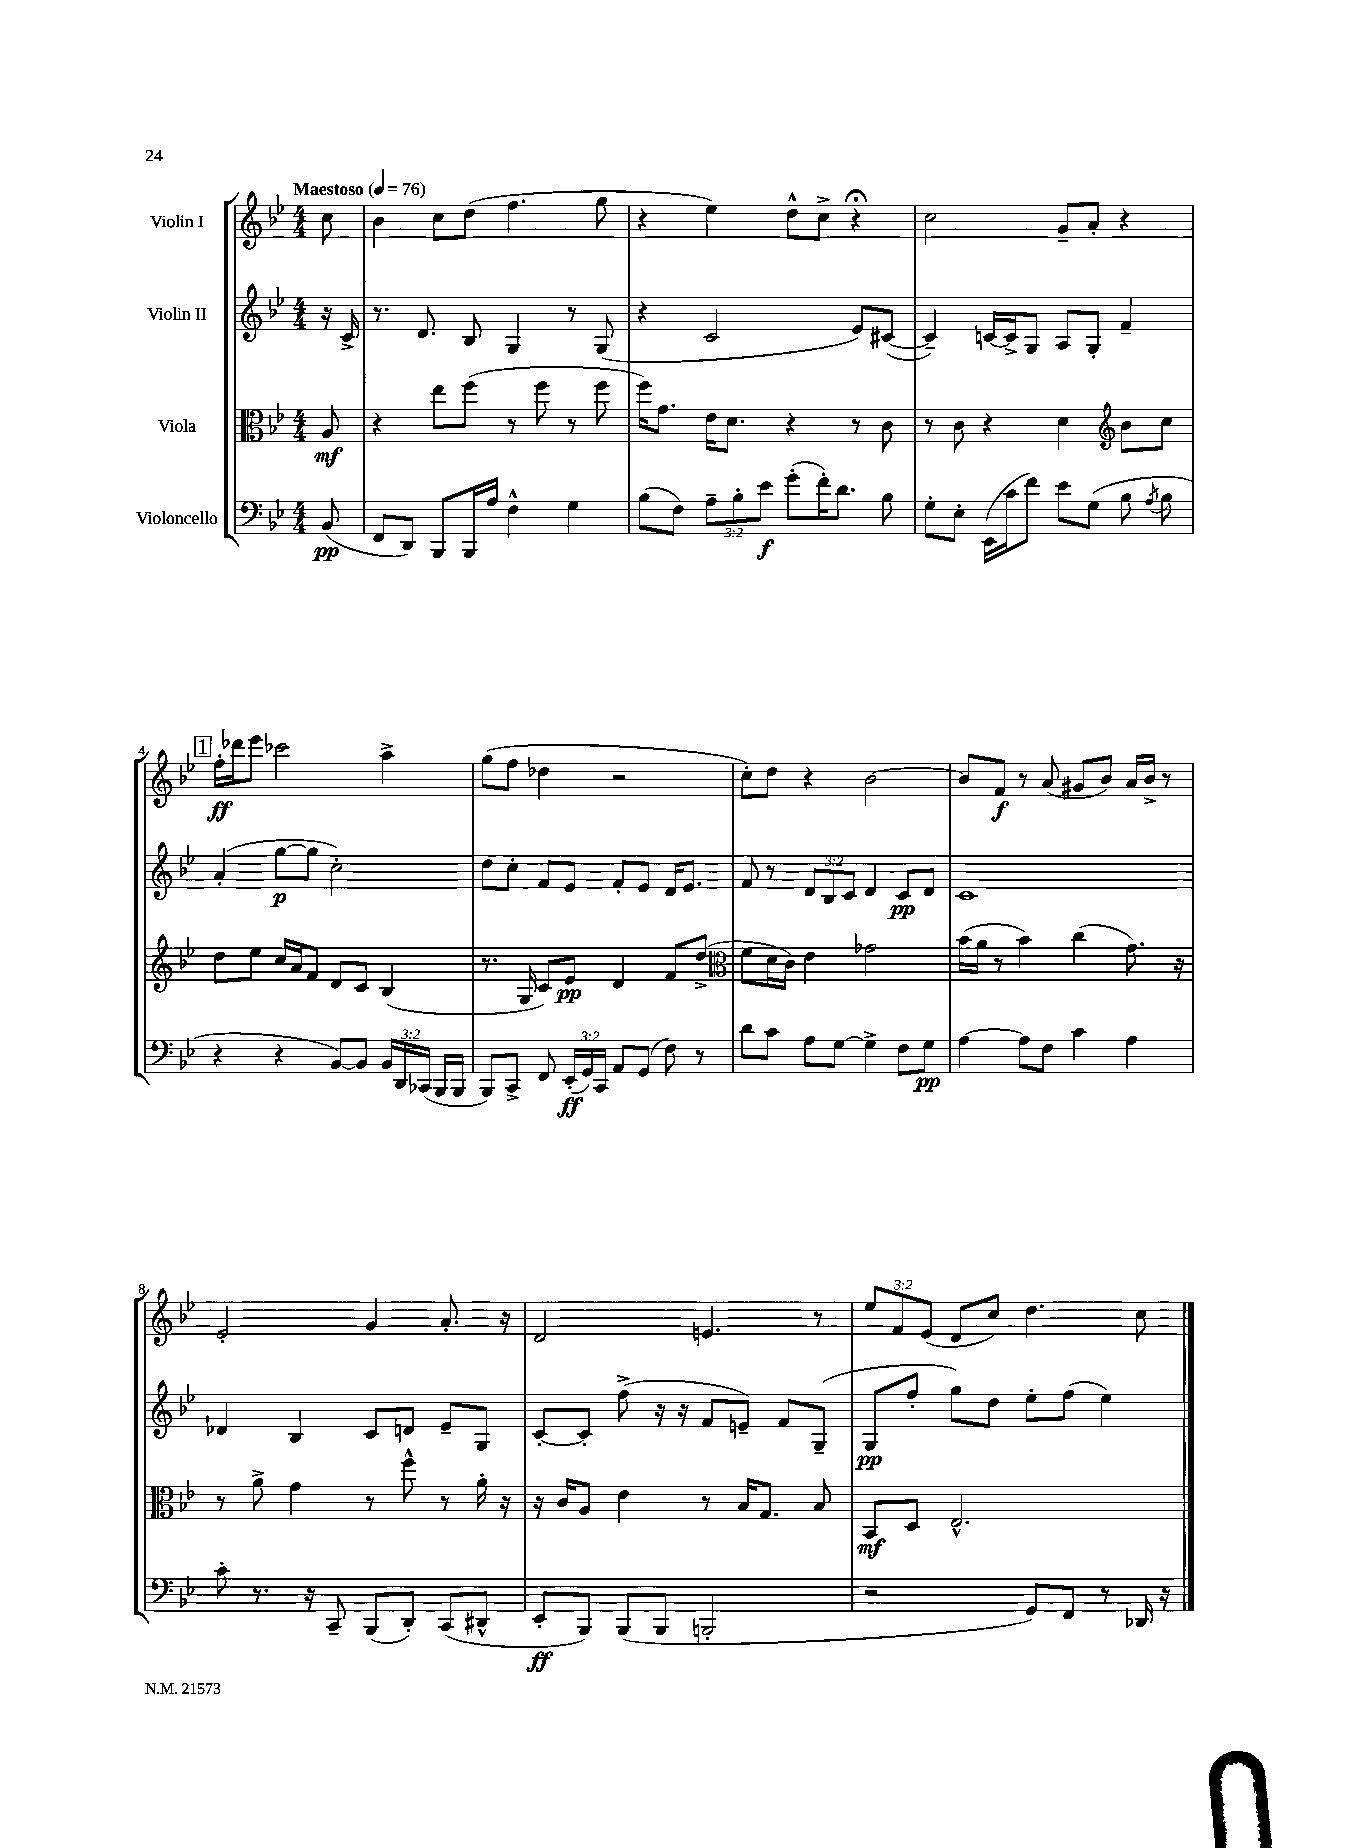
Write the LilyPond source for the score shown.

<<
\new StaffGroup <<
\new Staff = "s0" \with { instrumentName = "Violin I" } {
    \clef treble \key bes \major \numericTimeSignature \time 4/4 \override Staff.TupletNumber.text = #tuplet-number::calc-fraction-text \partial 8 \tempo "Maestoso" 4 = 76
    \autoBeamOff c''8 |
    bes'4 c''8[ d''8]( f''4. g''8 |
    r4 ees''4) d''8[-^ c''8]-> r4\fermata |
    c''2 g'8[-- a'8]-. r4 |
    \mark \markup { \box "1" } f''16[-.\ff des'''16 ees'''8] ces'''2 a''4-> |
    g''8[( f''8] des''4 r2 |
    c''8[-.) d''8] r4 bes'2~ |
    bes'8[ f'8]\f r8 a'8( gis'8[ bes'8]) a'16[ bes'16]-> r8 |
    ees'2-. g'4 a'8.-. r16 |
    d'2 e'4. r8 |
    \tuplet 3/2 { ees''8[ f'8 ees'8]( } d'8[ c''8]) d''4. c''8 \bar "|." |
}
\new Staff = "s1" \with { instrumentName = "Violin II" } {
    \clef treble \key bes \major \numericTimeSignature \time 4/4 \override Staff.TupletNumber.text = #tuplet-number::calc-fraction-text \partial 8
    \autoBeamOff r16 c'16-> |
    r8. d'8. bes8 g4 r8 g8( |
    r4 c'2 ees'8[) cis'8]~( |
    cis'4--) c'16[~ c'16-> g8] a8[ g8]-. f'4-- |
    \mark \markup { \box "1" } a'4-.( g''8[~\p g''8] c''2-.) |
    d''8[ c''8]-. f'8[ ees'8] f'8[-. ees'8] d'16[ ees'8.] |
    f'8 r8 \tuplet 3/2 { d'8[ bes8 c'8] } d'4 c'8[\pp d'8] |
    c'1 |
    des'4 bes4 c'8[ d'8] ees'8[-- g8] |
    c'8[~-. c'8]-. f''8->( r16 r16 f'8[ e'8]--) f'8[ g8]--( |
    g8[\pp f''8]-. g''8[) d''8] ees''8[-. f''8]( ees''4) \bar "|." |
}
\new Staff = "s2" \with { instrumentName = "Viola" } {
    \clef alto \key bes \major \numericTimeSignature \time 4/4 \partial 8
    \autoBeamOff a8\mf |
    r4 ees''8[ f''8]( r8 f''8 r8 f''8 |
    f''16[) g'8.] ees'16[ d'8.] r4 r8 c'8 |
    r8 c'8 r4 d'4 \clef treble bes'8[ c''8] |
    \mark \markup { \box "1" } d''8[ ees''8] c''16[ a'16 f'8] d'8[ c'8] bes4( |
    r8. g16 c'8[) ees'8]\pp d'4 f'8[ d''8]->( |
    \clef alto f'8[ d'16 c'16]) ees'4 ges'2 |
    bes'16[( a'16] r8 bes'4) c''4( g'8.) r16 |
    r8 a'8-> g'4 r8 f''8-^ r8 a'16-. r16 |
    r16 c'16[ a8] ees'4 r8 bes16[ g8.] bes8 |
    bes,8[\mf d8] ees2.-^ \bar "|." |
}
\new Staff = "s3" \with { instrumentName = "Violoncello" } {
    \clef bass \key bes \major \numericTimeSignature \time 4/4 \override Staff.TupletNumber.text = #tuplet-number::calc-fraction-text \partial 8
    \autoBeamOff bes,8\pp( |
    f,8[ d,8]) bes,,8[ bes,,16 a16] f4-^ g4 |
    bes8[( f8]) \tuplet 3/2 { a8[-- bes8-. ees'8]\f } g'8[-.( f'16-.) d'8.] bes8 |
    g8[-. ees8]-. ees,16[( c'16 f'8]) ees'8[ g8]( bes8 \acciaccatura { a8 } bes8 |
    \mark \markup { \box "1" } r4 r4 bes,8[~) bes,8] \tuplet 3/2 { bes,16[ d,16 ces,16]( } bes,,16[ bes,,16] |
    bes,,8[) c,8]-> f,8 \tuplet 3/2 { ees,16[-.\ff( g,16) c,16] } a,8[ g,8]( f8) r8 |
    d'8[ c'8] a8[ g8]~ g4-> f8[ g8]\pp |
    a4~ a8[ f8] c'4 a4 |
    c'8-. r8. r16 c,8-- bes,,8[( d,8]-.) c,8[( dis,8]-^ |
    ees,8[-.\ff bes,,8]) bes,,8[( bes,,8] b,,2-. |
    r2 g,8[) f,8] r8 des,16 r16 \bar "|." |
}
>>
>>
